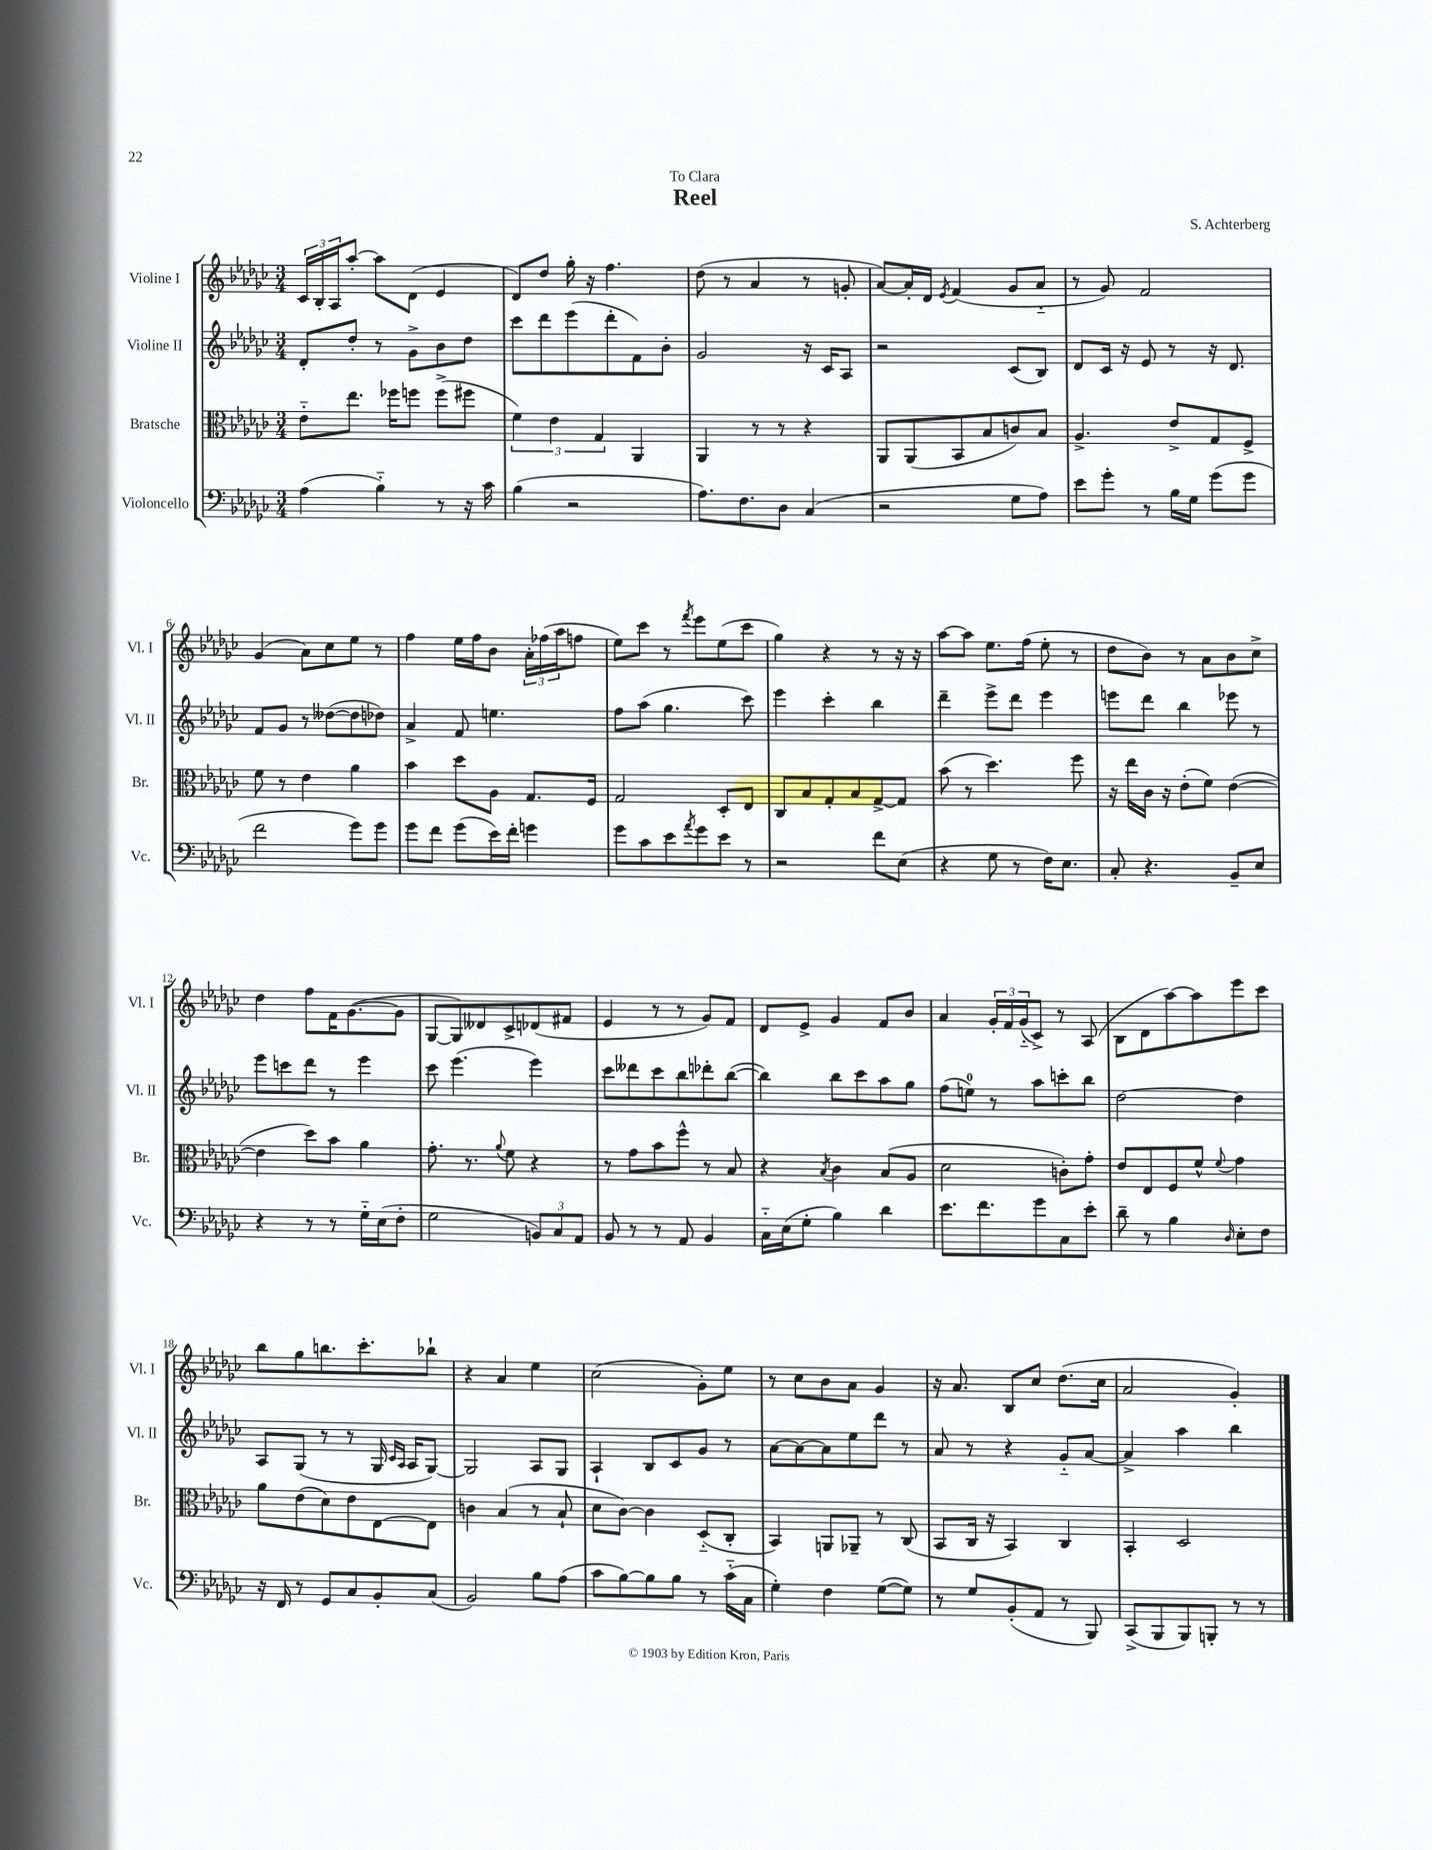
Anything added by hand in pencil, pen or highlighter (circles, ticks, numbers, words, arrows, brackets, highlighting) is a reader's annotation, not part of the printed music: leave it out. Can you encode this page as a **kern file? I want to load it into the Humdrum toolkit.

**kern	**kern	**kern	**kern
*staff4	*staff3	*staff2	*staff1
*clefF4	*clefC3	*clefG2	*clefG2
*k[b-e-a-d-g-c-]	*k[b-e-a-d-g-c-]	*k[b-e-a-d-g-c-]	*k[b-e-a-d-g-c-]
*M3/4	*M3/4	*M3/4	*M3/4
(4A-	8e-'~	8d-'	24c-
.	.	.	24B-'
.	.	.	24A-
.	8.ee-	8dd-'	[8aa-'
4B-'~)	.	8r	8aa-]
.	16ff-	.	.
.	8ff	8g-^	(8d-
8r	(8ff^	8b-	4e-
16r	8ff#	8dd-	.
16c-	.	.	.
=	=	=	=
(4B-	6f)	8ccc-	8d-)
.	.	8ddd-	8dd-
.	6e-	.	.
2r	.	(8eee-	16gg-'
.	.	.	16r
.	6G-	.	.
.	.	8ddd-'	4.ff
.	4AA-	8f)	.
.	.	8b-'	.
=	=	=	=
8.A-)	4AA-	2g-	(8dd-
.	.	.	8r
8.F	.	.	.
.	8r	.	4a-
8D-	8r	.	.
(4C-	4r	16r	8r
.	.	16c-	.
.	.	8A-	8g'
=	=	=	=
2r	8AA-	2r	[8a-)
.	(8AA-	.	16a-']
.	.	.	16d-
.	.	.	8qe-
.	8BB-	.	(4f
.	8B-	.	.
8G-	8c)	(8c-	8g-
8A-)	8B-	8B-)	8a-'~
=	=	=	=
8e-	4.A-^	8d-	8r
8g-'	.	16c-	8g-)
.	.	16r	.
8r	.	8e-	2f
16B-	8e-^	8r	.
16G-	.	.	.
(8g-	8G-	16r	.
.	.	8.d-	.
8g-	8F^	.	.
=	=	=	=
2f	8f	8f	(4g-
.	8r	8g-	.
.	4e-	8r	8a-)
.	.	([8dd--	8cc-
8g-)	4a-	8dd--]	8ee-
8g-	.	8dd-)	8r
=	=	=	=
8g-	4b-	4a-^	4ff
8f	.	.	.
(8g-	8dd-	8f	16ee-
.	.	.	16ff
16e-)	8A-	4.ee	8b-
16f'	.	.	.
4g	8.G-	.	24a-'
.	.	.	(24ff-
.	.	.	24aa-
.	.	.	8ff
.	16F	.	.
=	=	=	=
8g-	2G-	8ff	8ee-)
8c-	.	(8aa-	8ccc-
8e-	.	4.gg-	8r
8qa-	.	.	8qfff
8g-	.	.	8eee-
8e-	8D-'	.	(8ee-
8r	8E-	8ccc-)	8ccc-
=	=	=	=
2r	8C-	4eee-	4gg-)
.	8B-	.	.
.	8G-'	4ccc-'	4r
.	8B-	.	.
8f	[8G-^	4bb-	8r
(8E-	8G-]	.	16r
.	.	.	16r
=	=	=	=
4r	(8b-	4ddd-~	[8aa-
.	8r	.	8aa-]
8G-	4.dd-)	8eee-^	8.ee-
8r	.	8ddd-	.
.	.	.	(16ff
16F)	.	4eee-	8ee-'
8.E-	.	.	.
.	8ff	.	8r
=	=	=	=
8C-'	16r	8eee	8dd-
.	16ee-	.	.
4.r	16c-	8ddd-	8b-)
.	16r	.	.
.	(8e-'	4bb-	8r
.	8f)	.	8a-
8BB-~	([4e-	8eee-	8b-
8E-	.	8r	8cc-^
=	=	=	=
4r	4e-]	8eee-	4dd-
.	.	8ccc	.
8r	8dd-)	8ddd-	8ff
8r	8b-	8r	16f
.	.	.	([8.g-
16G-'~	4a-	4eee-	.
(16E-	.	.	.
8F'	.	.	8g-]
=	=	=	=
2G-	8.g-'	8ccc-	[8G-
.	.	(4.eee-	8G-])
.	8.r	.	.
.	.	.	8d--
.	8qqa-	.	.
.	8f	.	8c-^
12BB)	4r	4eee-)	(8d-
12C-	.	.	.
.	.	.	8f#
12AA-	.	.	.
=	=	=	=
8BB-	8r	8ccc-	4e-
8r	8g-	8ddd--	.
8r	8b-	8ccc-	8r
8AA-	8ff^^	8bb-	8r
4BB-	8r	8ddd-'	8g-)
.	8B-	([8bb-	8f
=	=	=	=
16C-'~	4r	4bb-])	8d-
(16E-	.	.	.
8G-'	.	.	8e-^
.	8qB-	.	.
4B-)	4c-	8bb-	4g-
.	.	8ccc-	.
4d-	(8B-	8aa-	8f
.	8A-	8gg-	8b-
=	=	=	=
8.e-	2d-	(8ff	4a-
.	.	8ee)	.
8.f	.	.	.
.	.	8r	24g-'
.	.	.	24f
.	.	.	(24g-'~
8g-	.	8aa-	8c-^)
8C-	8c')	8ccc'	8r
8e-'	8g-'	8bb-	(8A-
=	=	=	=
8d-~	8e-	[2dd-	8B-
8r	8E-	.	8d-
4B-	8F	.	[8aa-)
.	8f^^	.	8aa-]
16qqD-	8qqf	.	.
8E-'	4g-	4dd-]	8eee-
8F	.	.	8ccc-
=	=	=	=
16r	8a-	8A-	8bb-
16FF	.	.	.
8r	(8e-	(8G-	8gg-
8GG-	8d-)	8r	8.bb
8C-	8e-	8r	.
.	.	.	8.ccc-'
8BB-'	[8E-	16G-	.
.	.	16qqc-	.
.	.	16qqA-	.
.	.	16A-	.
(8C-	8E-]	[8G-)	8bb-`
=	=	=	=
2BB-)	4c	2G-]	4r
.	(4B-	.	4a-
8B-	8r	8A-	4ee-
(8A-	8B-`	8G-	.
=	=	=	=
8c-	8d-	4A-`	(2cc-
[8B-)	[8c-)	.	.
8B-]	4c-]	8B-	.
8B-	.	8c-	.
8r	(8D-'~	8g-	8g-')
(16c-'~	8C-'	8r	8ee-
16C-	.	.	.
=	=	=	=
4G-')	4BB-)	[8a-	8r
.	.	8a-_	8cc-
4F	8AA	8a-]	8b-
.	8AA-~	8ee-	8a-
([8G-	8r	8ddd-	4g-
8G-])	(8C-	8r	.
=	=	=	=
8r	8BB-	8a-	16r
.	.	.	8.a-
8G-	16C-	8r	.
.	16r	.	.
(8BB-'	4BB-)	4r	8B-
8AA-	.	.	8cc-
8r	4C-	8g-'~	(8.dd-
8BBB-)	.	[8a-	.
.	.	.	16cc-
=	=	=	=
(8CC-^	4BB-'	4a-^]	2a-
8BBB-	.	.	.
8BBB-)	2D-	4aa-	.
8BBB'	.	.	.
8r	.	4bb-	4g-')
8r	.	.	.
==	==	==	==
*-	*-	*-	*-
